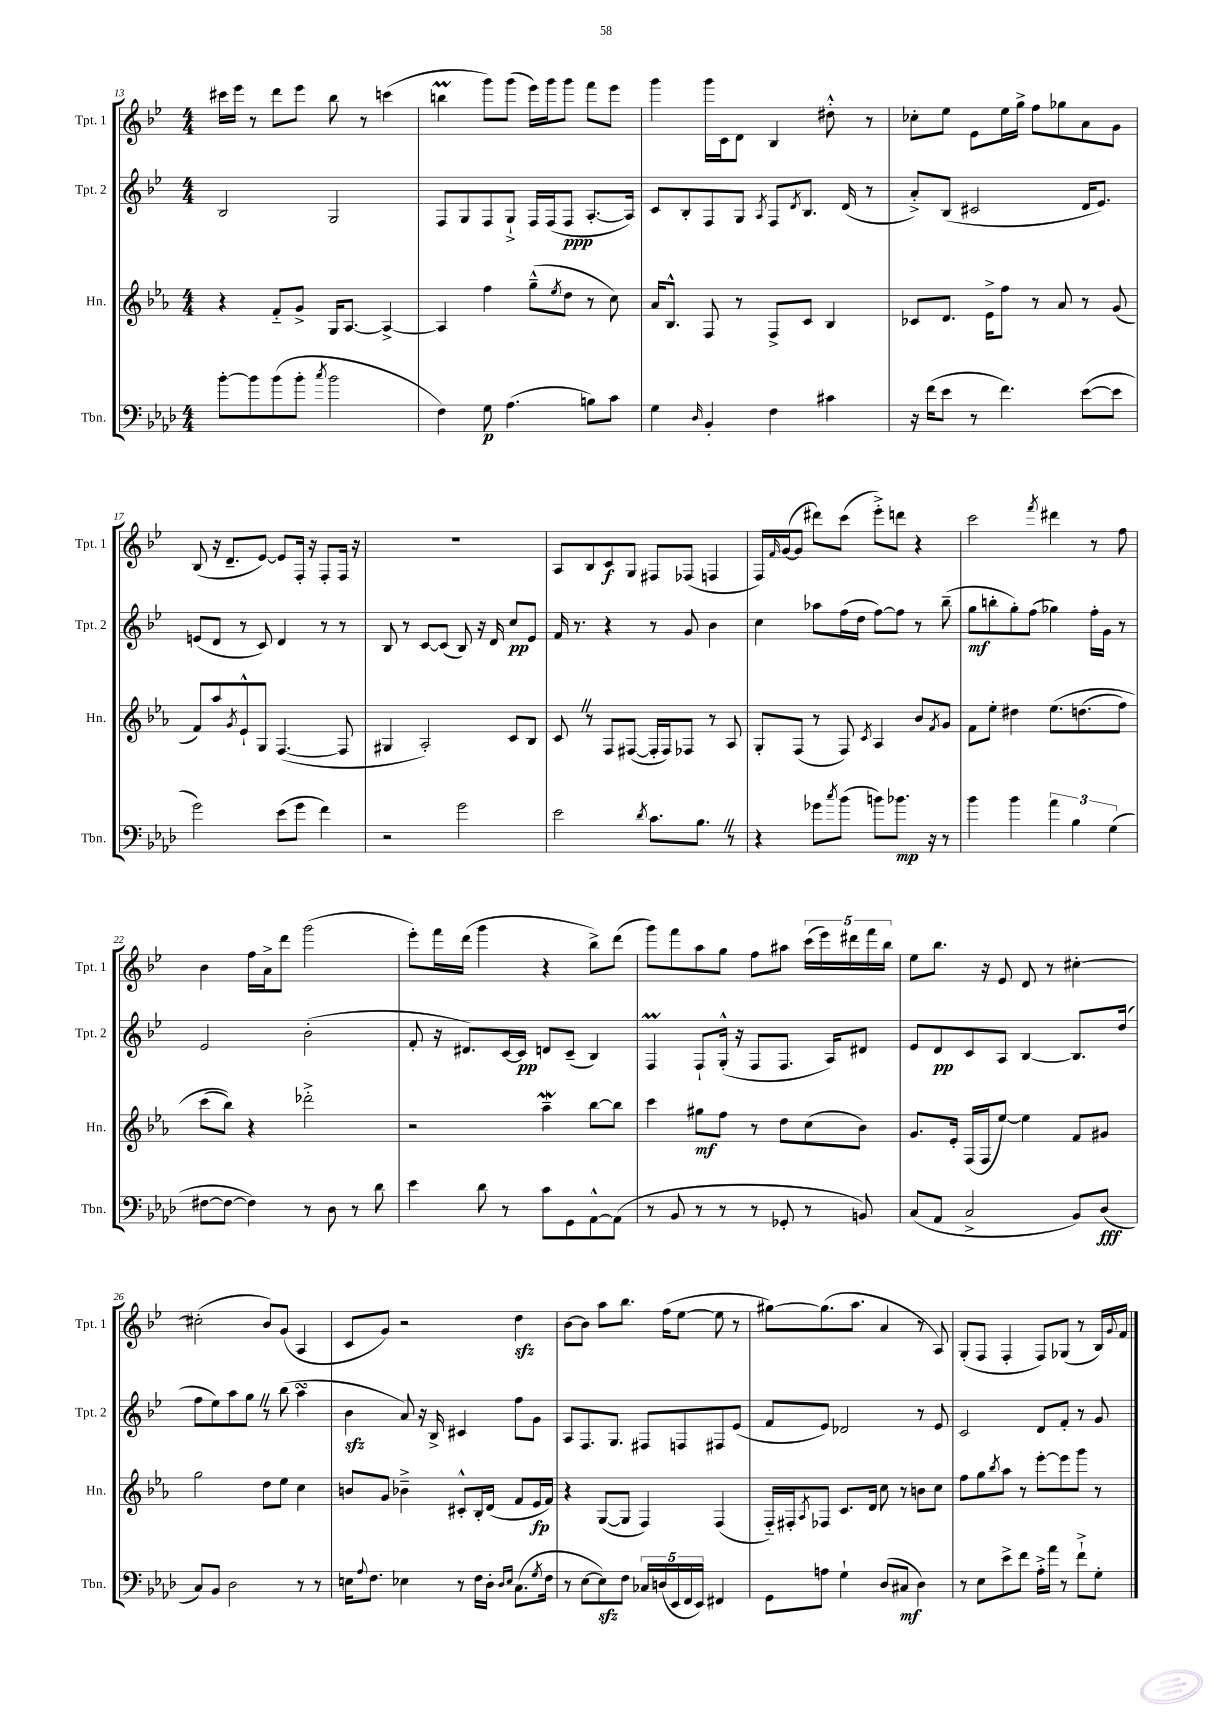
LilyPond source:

<<
\new StaffGroup <<
\new Staff = "s0" \with { instrumentName = "Tpt. 1" shortInstrumentName = "Tpt. 1" } {
    \clef treble \key bes \major \numericTimeSignature \time 4/4
    cis'''16 ees'''16 r8 d'''8 ees'''8 bes''8 r8 c'''4( |
    b''4\prall g'''8) g'''8( ees'''16) g'''16 g'''8 f'''8 ees'''8 |
    g'''4 g'''16 c'16 d'8 bes4 dis''8-.-^ r8 |
    ces''8-. ees''8 ees'8 ees''16 g''16-> f''8 ges''8 a'8 g'8 |
    bes8( r16 d'8.-- ees'8~) ees'8 f16-. r16 f8-. f16 r16 |
    R1 |
    a8 bes8 c'8\f g8 fis8 fes8( f4 |
    f16) \grace { f'16 } g'16~( g'8 dis'''8) c'''8( ees'''8-.->) d'''8 r4 |
    c'''2 \acciaccatura { f'''8 } dis'''4 r8 f''8 |
    bes'4 f''16 a'16-> d'''8 g'''2( |
    ees'''8-.) f'''16 d'''16( g'''4 r4 bes''8->) d'''8( |
    g'''8) f'''8 a''8 g''8 f''8 ais''8 \tuplet 5/4 { c'''16( ees'''16) dis'''16 f'''16 bes''16 } |
    ees''8 bes''8. r16 ees'8 d'8 r8 cis''4~-. |
    cis''2-.( bes'8) g'8( a4 |
    c'8 g'8) r2 d''4\sfz |
    bes'8~ bes'8 a''8 bes''8. f''16( ees''8~ ees''8 r8 |
    gis''8~) gis''8.( a''8. a'4 r8 a8) |
    g8-.( f8 f4-. f8) ges8( r8 bes16) \appoggiatura { g'8 } f'16 \bar "|." |
}
\new Staff = "s1" \with { instrumentName = "Tpt. 2" shortInstrumentName = "Tpt. 2" } {
    \clef treble \key bes \major \numericTimeSignature \time 4/4
    bes2 g2 |
    f8 g8 f8 g8-!-> f16 f16( f8\ppp a8.~-. a16) |
    c'8 bes8-. f8 g8 \acciaccatura { a8 } f8 \acciaccatura { d'8 } bes8. d'16( r8 |
    a'8-.->) bes8( cis'2 d'16 ees'8.) |
    e'8( d'8 r8 c'8) d'4 r8 r8 |
    bes8 r8 c'8~ c'8( bes8) r16 d'16 c''8\pp ees'8 |
    f'16 r8. r4 r8 g'8 bes'4 |
    c''4 aes''8 f''16( d''16 f''8~) f''8 r8 bes''8--( |
    g''8\mf b''8-. g''8-.) f''8( ges''4) f''16-. g'16 r8 |
    ees'2 bes'2-.( |
    f'8-. r16 dis'8.) c'16~ c'16\pp d'8 c'8--( bes4) |
    f4\prall f8-! g16-.-^( r16 f8 f8. a16) dis'8 |
    ees'8 d'8\pp c'8 a8 bes4~ bes8. d''16( |
    f''8 ees''8) a''8 g''8 \once \override BreathingSign.text = \markup { \musicglyph "scripts.caesura.straight" } \breathe r8 bes''8( a''4\turn |
    bes'4\sfz a'8) r16 bes16-> cis'4 f''8 g'8 |
    a8 f8. g8. fis8 f8 fis8 ees'8( |
    f'8 ees'8) des'2 r8 ees'8 |
    c'2 d'8 f'8-. r8 g'8 \bar "|." |
}
\new Staff = "s2" \with { instrumentName = "Hn." shortInstrumentName = "Hn." } {
    \clef treble \key ees \major \numericTimeSignature \time 4/4
    r4 f'8-_ g'8-> g16 aes8.~ aes4~-> |
    aes4 f''4 g''8---^( \acciaccatura { ees''8 } d''8 r8 c''8) |
    aes'16 bes8.-^ f8 r8 f8-> c'8 bes4 |
    ces'8 d'8. ees'16-> f''8 r8 aes'8 r8 g'8( |
    f'8) aes''8 \acciaccatura { g'8 } ees'8-!-^ g8 f4.~( f8 |
    gis4 aes2-.) c'8 bes8 |
    c'8 \once \override BreathingSign.text = \markup { \musicglyph "scripts.caesura.straight" } \breathe r8 f8 fis8~( fis16-. fis16) fes8 r8 aes8 |
    g8-. f8( r8 f8) \acciaccatura { c'8 } aes4 bes'8 \acciaccatura { f'8 } g'8 |
    f'8 ees''8-. dis''4 ees''8.\( d''8.( f''8) |
    c'''8( bes''8)\) r4 des'''2-.-> |
    r2 aes''4--\mordent bes''8~ bes''8 |
    c'''4 gis''8\mf f''8 r8 d''8 c''8( bes'8) |
    g'8. ees'16-. f16( f16 ees''8~) ees''4 f'8 gis'8 |
    g''2 d''8 ees''8 c''4 |
    b'8 g'8 bes'4---> cis'8-.-^ bes16-. d'16( f'8 ees'16\fp f'16) |
    r4 g8~( g8 f4) f4( |
    f16-_) fis16-. \acciaccatura { aes8 } fes8 c'8. d'16 c''8 r8 b'8 c''8 |
    f''8 g''8 \acciaccatura { bes''8 } aes''8 r8 ees'''8~-. ees'''8 g'''8 r8 \bar "|." |
}
\new Staff = "s3" \with { instrumentName = "Tbn." shortInstrumentName = "Tbn." } {
    \clef bass \key aes \major \numericTimeSignature \time 4/4
    bes'8~-. bes'8 bes'8( bes'8-. \acciaccatura { c''8 } bes'2 |
    f4) g8\p aes4.( b8) c'8 |
    g4 \grace { des16 } bes,4-. f4 cis'4 |
    r16 f'16( ees'8 r8 f'4.) ees'8~( ees'8 |
    g'2) ees'8( g'8 f'4) |
    r2 g'2 |
    ees'2 \acciaccatura { des'8 } c'8. bes8. \once \override BreathingSign.text = \markup { \musicglyph "scripts.caesura.straight" } \breathe r8 |
    r4 ges'8 \acciaccatura { c''8 } bes'8( b'8) bes'8.\mp r16 r8 |
    bes'4 bes'4 \tuplet 3/2 { aes'4 bes4 g4( } |
    fis8~ fis8~ fis4) r8 des8 r8 des'8 |
    ees'4 des'8 r8 c'8 g,8 aes,8~-^ aes,8( |
    r8 bes,8 r8 r8 r8 ges,8-. r8 b,8) |
    c8( aes,8 c2-> bes,8) des8\fff( |
    c8) bes,8 des2 r8 r8 |
    e16 \appoggiatura { aes8 } f8. ees4 r8 f16 des16-. \grace { des16 ees16 } c8.( \acciaccatura { g8 } f16 |
    r8 ees8~ ees8\sfz) f8 \tuplet 5/4 { ces16 d16( ees,16 f,16 ees,16) } fis,4 |
    g,8 a8 g4-! des8( cis8\mf des4) |
    r8 ees8 ees'8-> f'8 aes16-.-> aes'16 r8 f'8-!-> g8-. \bar "|." |
}
>>
>>
\layout { \context { \Score currentBarNumber = #13 } }
